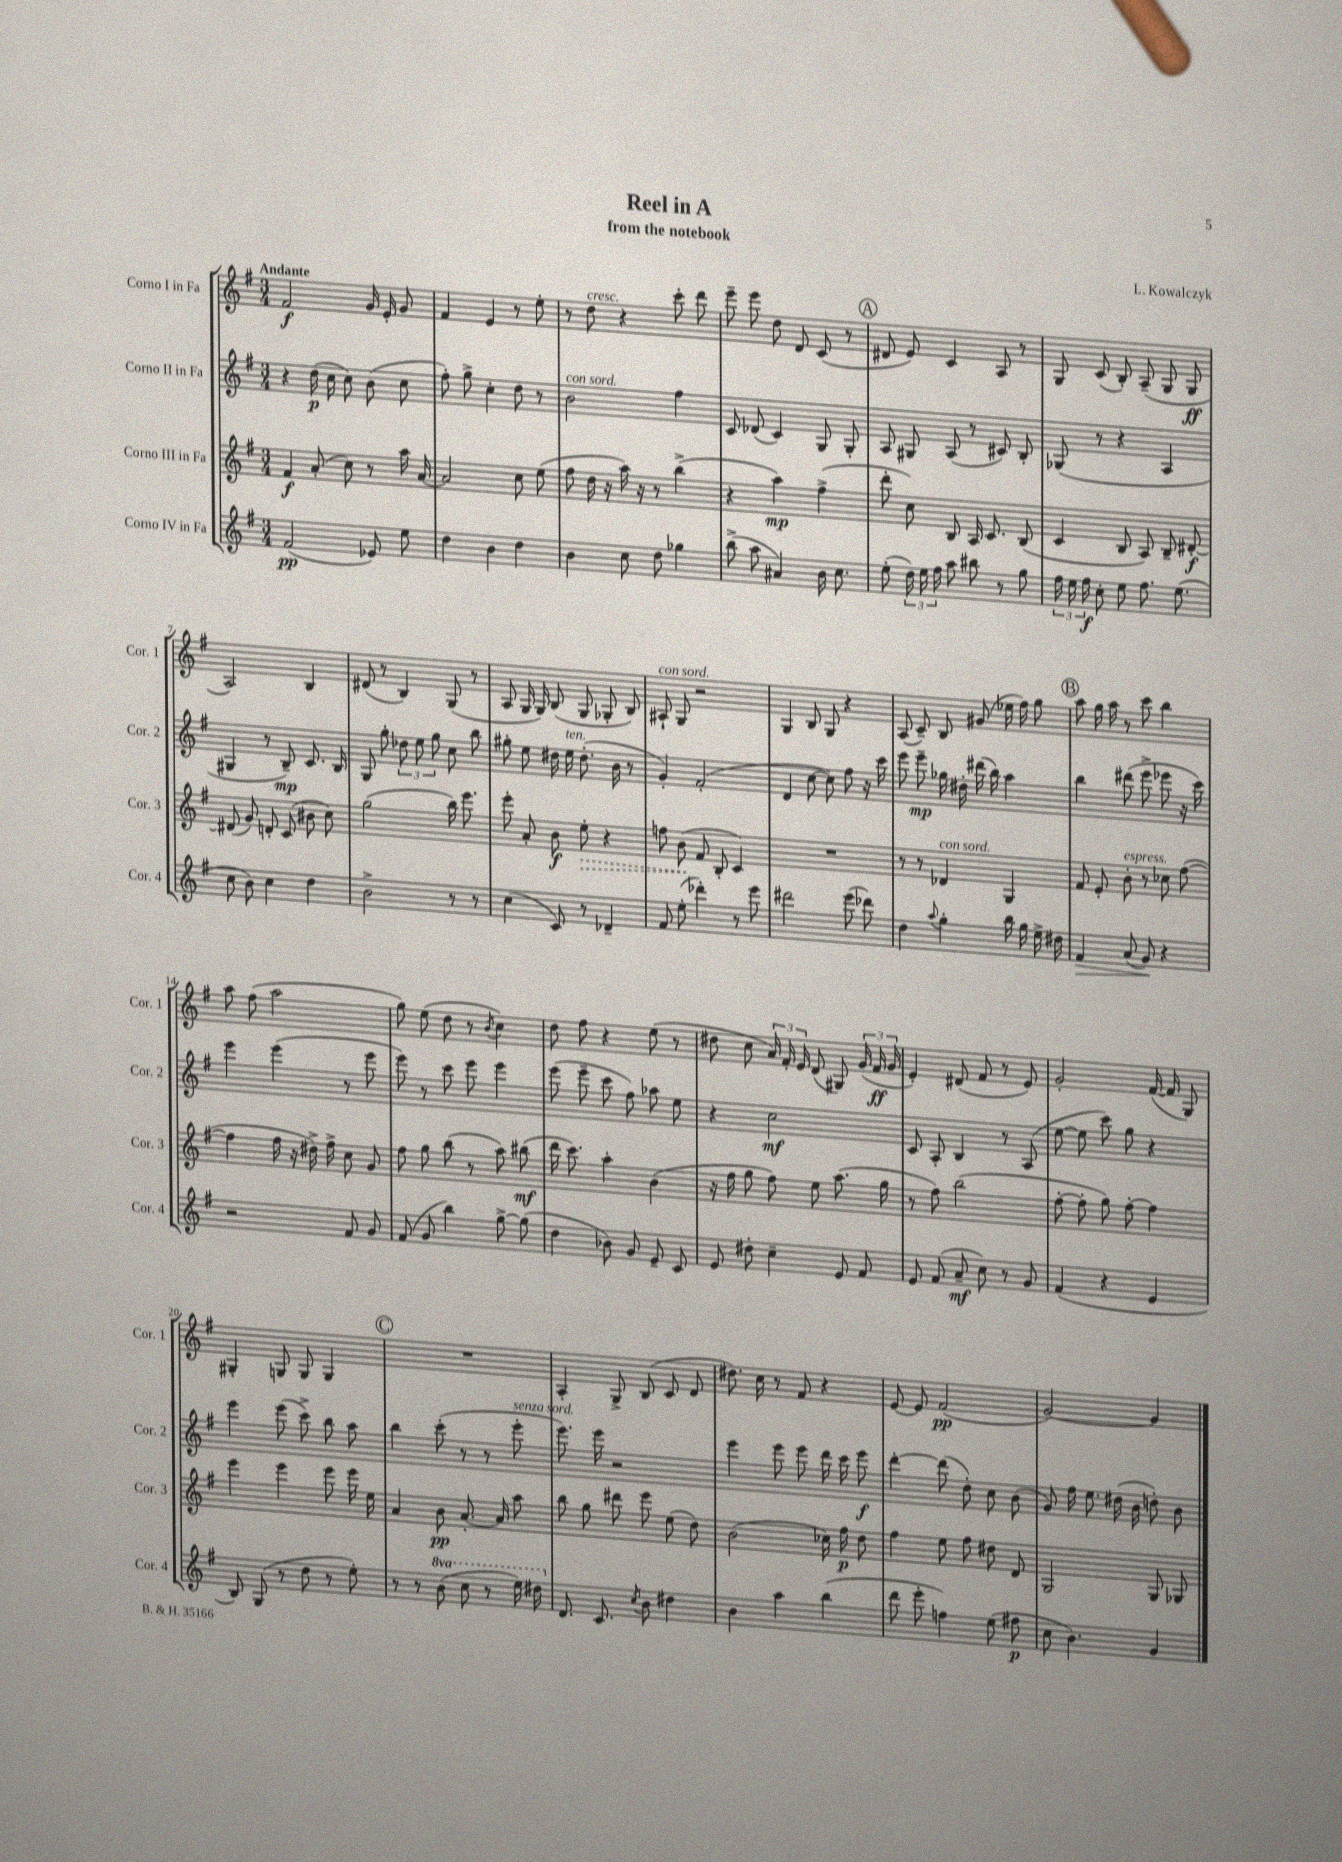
\header { title = "Reel in A" composer = "L. Kowalczyk" subtitle = "from the notebook" }
<<
\new StaffGroup <<
\new Staff = "s0" \with { instrumentName = "Corno I in Fa" shortInstrumentName = "Cor. 1" } {
    \clef treble \key g \major \numericTimeSignature \time 3/4 \tempo "Andante"
    \autoBeamOff fis'2\f g'16 e'16-. g'8 |
    fis'4 e'4 r8 e''8-. |
    r8 d''8^\markup { \italic "cresc." } r4 c'''8-. d'''8 |
    e'''8-- e'''8 d''8 d'8 c'8( r8 |
    \mark \markup { \circle "A" } dis'8 e'8) c'4 a8 r8 |
    g8 c'8( b8-.) a8--( g8 g8\ff |
    a2) b4 |
    dis'8( r8 b4) g8( r8 |
    a8 g16 g16) b8( g8 ges8-. b8) |
    ais8-!^\markup { \italic "con sord." } g8 r2 |
    g4 b8 g8 r4 |
    a8( c'8--) b8 gis'8( ees''16 fis''16) g''8 |
    \mark \markup { \circle "B" } a''8 g''16 a''16 r8 c'''8 b''4 |
    a''8 fis''8( a''2 |
    g''8) e''8( d''8 r8 \acciaccatura { b'8 } c''4) |
    d''8 fis''8 r4 e''8( r8 |
    dis''8 c''8 \tuplet 3/2 { a'16) fis'16-. e'16 } d'8( gis8) \tuplet 3/2 { g'16( fis'16\ff g'16 } |
    e'4-.) dis'8( fis'8 r8 e'8) |
    g'2-. fis'16~( fis'16 g8) |
    gis4-. g8 g8 g4 |
    \mark \markup { \circle "C" } R2. |
    a4-. g8-> b8( c'8 d'8 |
    dis''8.) c''16 r8 fis'8 r4 |
    e'8~ e'8 fis'2\pp( |
    g'2~) g'4 \bar "|." |
}
\new Staff = "s1" \with { instrumentName = "Corno II in Fa" shortInstrumentName = "Cor. 2" } {
    \clef treble \key g \major \numericTimeSignature \time 3/4
    \autoBeamOff r4 d''16\p( c''16 c''8) b'8( c''8 |
    fis''8-.) g''8-> c''4-. d''8 r8 |
    b'2^\markup { \italic "con sord." } fis''4 |
    c'8 des'8( c'4) g8 g8-. |
    \mark \markup { \circle "A" } a8 gis8 a8( r8 cis'8) b8-. |
    ges8( r8 r4 a4 |
    gis4 r8 b8--\mp) c'8. b16 |
    g8 g''8-. \tuplet 3/2 { des''8 e''8 g''8 } c''8 b''8 |
    gis''8-. e''8 dis''16 e''16^\markup { \italic "ten." } dis''8.-.( b'16 r8 |
    g'4-.) fis'2-.( |
    d'4 c''8~ c''8) fis''8 r16 c'''16 |
    e'''8 e'''8--\mp ges''16 dis''16-. dis'''16( b''16) a''4 |
    \mark \markup { \circle "B" } b''4 dis'''8( e'''8-> ees'''8 r16 c'''16) |
    e'''4 e'''4( r8 e'''8 |
    e'''8) r8 c'''8 e'''8 e'''4 |
    e'''8( e'''8-- c'''8 fis''8) aes''8 e''8 |
    r4 c''2\mf |
    c'8 a8-. b4 r8 a8( |
    e''8~ e''8 c'''8) g''8 r4 |
    e'''4 e'''8( c'''8->) b''8 a''8 |
    \mark \markup { \circle "C" } b''4 c'''8-.( r8 r8 e'''8-.^\markup { \italic "senza sord." } |
    e'''8.) e'''16 r2 |
    e'''4 e'''8 e'''8 d'''16 c'''16 e'''8\f |
    d'''4~-. d'''8( d''8-.) c''8 b'8( |
    g'8) fis''16 e''8. dis''16( b'16 d''8-.) b'8 \bar "|." |
}
\new Staff = "s2" \with { instrumentName = "Corno III in Fa" shortInstrumentName = "Cor. 3" } {
    \clef treble \key g \major \numericTimeSignature \time 3/4
    \autoBeamOff fis'4\f a'8-.( c''8) r8 a''16 a'16~ |
    a'2 c''8 e''8( |
    fis''8 d''16 r16 a''16) r16 r8 b''4->( |
    r4 a''4\mp) fis''4->( |
    \mark \markup { \circle "A" } d'''8-. c''8) b8 a16 c'8. b8( |
    c'4 b8 a8) b8-- dis'8~-.\f |
    dis'8( g'8) d'8-. c'8( bis'8 c''8) |
    g''2( b''16) e'''8. |
    e'''8-. a'8-. b'8\f \once \override Hairpin.style = #'dashed-line e''8-.\> r4 |
    f''8 b'8\!( fis'8 b8-. c'4) |
    R2. |
    r8 r8 des'4^\markup { \italic "con sord." } g4 |
    \mark \markup { \circle "B" } fis'8 e'8-. b'8-.^\markup { \italic "espress." } r8 ces''8 fis''8~( |
    fis''4 fis''16 r16 dis''16->) fis''16-> c''8 g'8 |
    fis''8 g''8 b''8( r8 a''8) bis''8\mf( |
    d'''16 c'''8.) a''4-. b'4( |
    r16 fis''16 g''8 fis''8) e''8 a''8.( g''16 |
    r8 fis''8) b''2( |
    fis''8~-. fis''8-. g''8) fis''8~-. fis''4 |
    e'''4 e'''4 e'''8 e'''16 e''16 |
    \mark \markup { \circle "C" } a'4 b'8\pp a'8.~-. a'16 a''8 |
    b''8 g''8 dis'''8 e'''8 e''8( d''8) |
    b'2( ces''16) fis''16\p d''8 |
    fis''4 e''8 fis''8 dis''8 d'8 |
    g2 g8 ges8 \bar "|." |
}
\new Staff = "s3" \with { instrumentName = "Corno IV in Fa" shortInstrumentName = "Cor. 4" } {
    \clef treble \key g \major \numericTimeSignature \time 3/4 \set Staff.ottavationMarkups = #ottavation-simple-ordinals
    \autoBeamOff fis'2\pp( ees'8) e''8 |
    d''4 b'4 d''4 |
    b'4 c''8 d''8 ges''4 |
    b''8->( a''8 ais'4) b'16 c''8. |
    \mark \markup { \circle "A" } e''8-.( \tuplet 3/2 { d''16) e''16 fis''16 } a''8 bis''8 r8 g''8 |
    \tuplet 3/2 { fis''16 e''16 fis''16\f } c''8-. e''8 fis''8. e''8.( |
    c''8 b'8) c''4 d''4 |
    b'2-> r8 r8 |
    c''4( c'8) r8 des'4-- |
    fis'8 e''8-.( des'''4-.) r8 e'''8 |
    dis'''2 e'''8( des'''8) |
    d''4 \appoggiatura { a''8 } g''4-. b''16 g''16 e''16-> dis''16 |
    \mark \markup { \circle "B" } fis'4\> a'8( g'8\!) r4 |
    r2 fis'8 g'8 |
    fis'8( g'8 b''4) g''8~-> g''8( |
    d''4 bes'8) g'8 e'8-- c'8 |
    e'8 dis''8-. c''4-- e'8 fis'8 |
    e'8 fis'8( a'8--\mf c''8) r8 g'8 |
    fis'4( r4 e'4 |
    b8) g8( r8 d''8 r8 e''8-.) |
    \mark \markup { \circle "C" } r8 r8 \ottava #1 b''8( c'''8 r8 e'''16) dis'''16 \ottava #0 |
    d'8. c'8. \acciaccatura { c''8 } b'8 dis''4 |
    b'4 a''4 b''4( |
    d'''8 e'''8-. f''4) e''8( fis''8\p |
    c''8 b'4.) g'4 \bar "|." |
}
>>
>>
